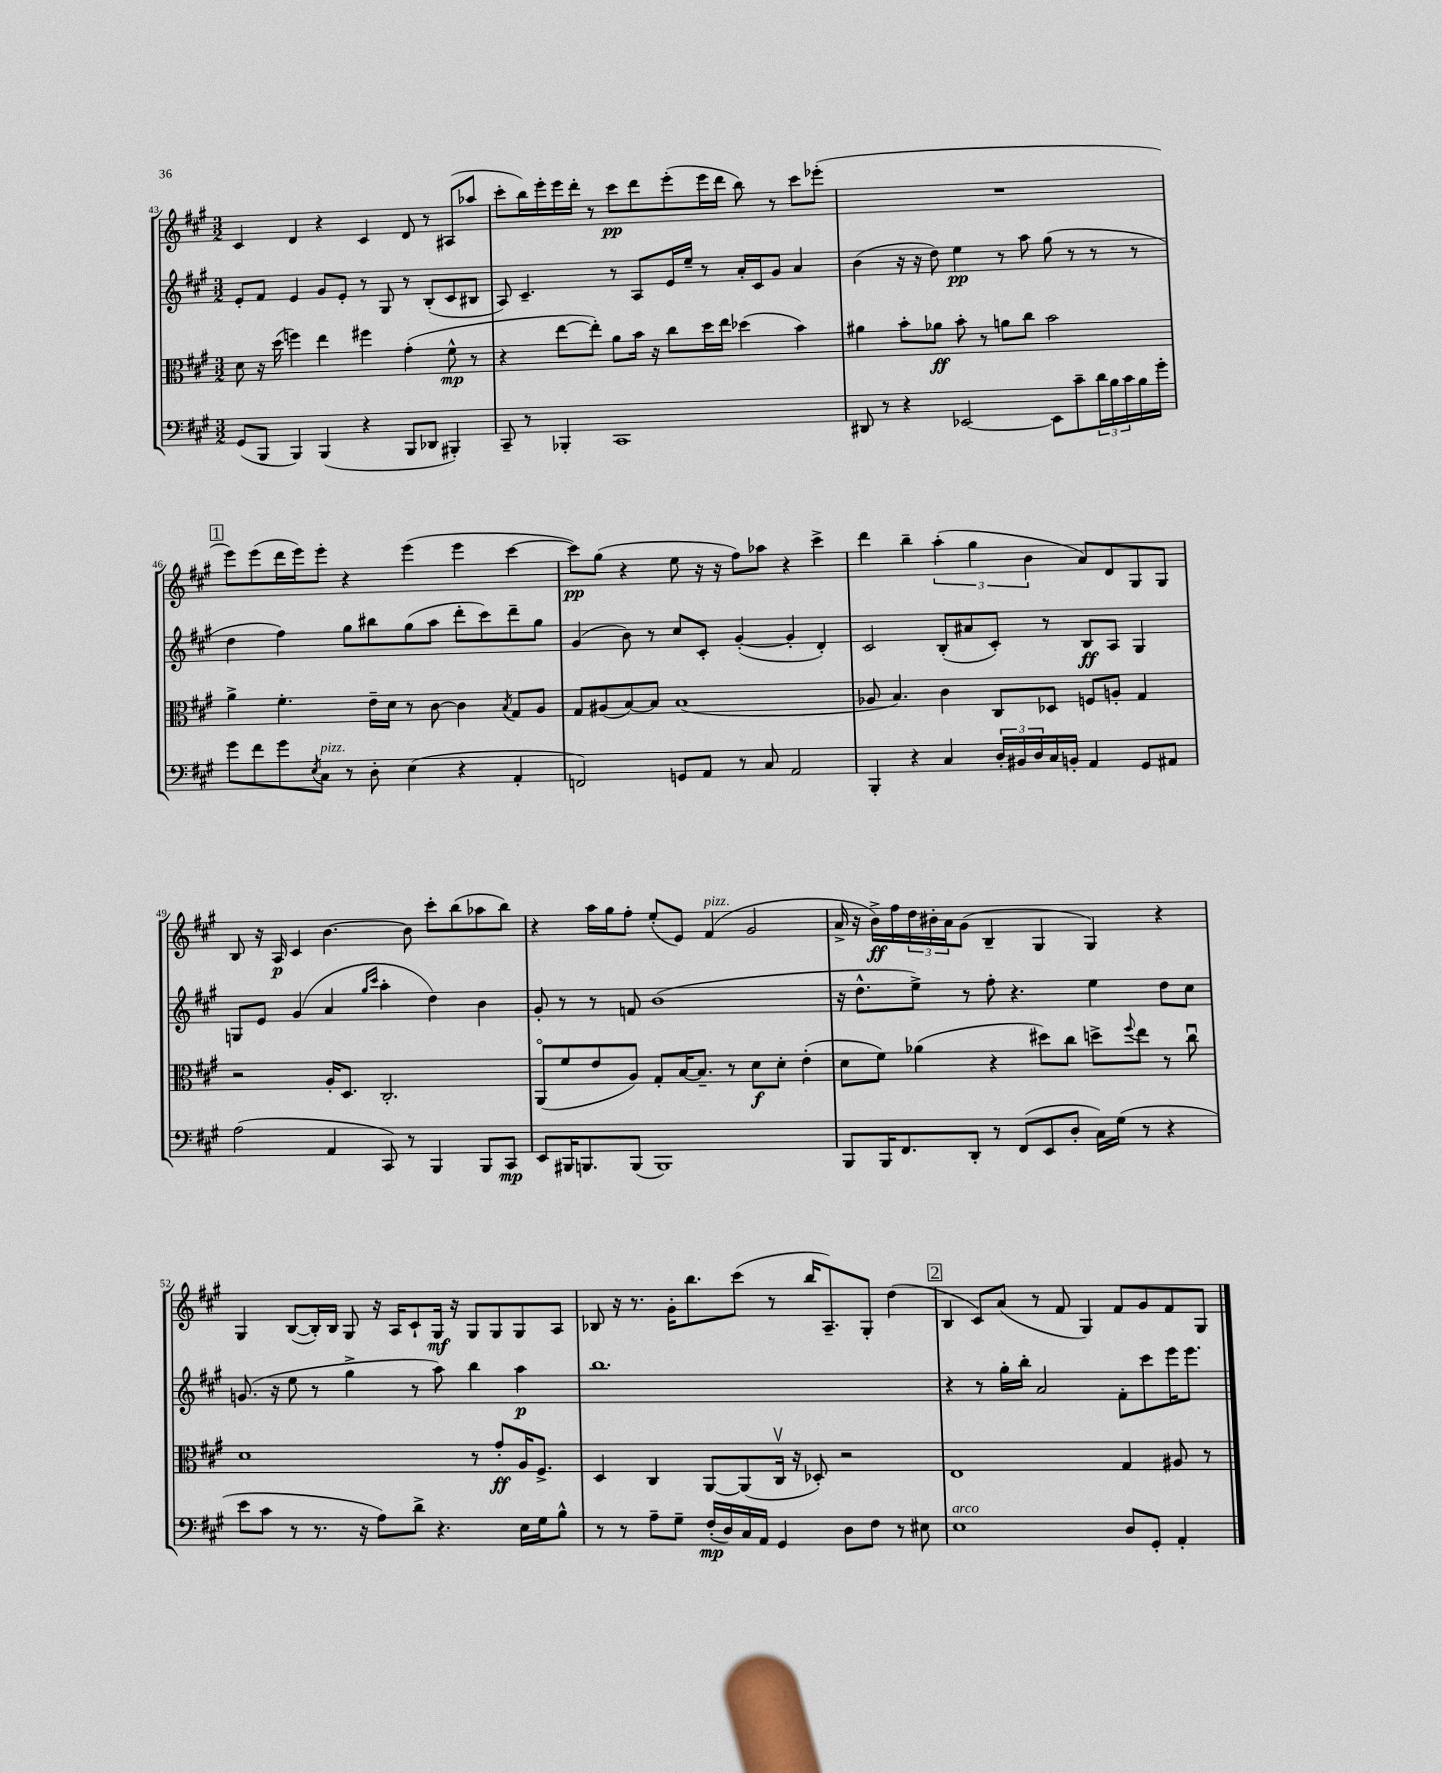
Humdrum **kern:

**kern	**dynam	**kern	**dynam	**kern	**dynam	**kern	**dynam
*part4	*part4	*part3	*part3	*part2	*part2	*part1	*part1
*staff4	*staff4	*staff3	*staff3	*staff2	*staff2	*staff1	*staff1
*clefF4	*	*clefC3	*	*clefG2	*	*clefG2	*
*k[f#c#g#]	*	*k[f#c#g#]	*	*k[f#c#g#]	*	*k[f#c#g#]	*
*M3/2	*	*M3/2	*	*M3/2	*	*M3/2	*
=43	=43	=43	=43	=43	=43	=43	=43
(8GG#/L	.	8d\	.	8e'/L	.	4c#/	.
8BBB/J	.	16r	.	8f#/J	.	.	.
.	.	(16dd\	.	.	.	.	.
4BBB/)	.	4ffn\)	.	4e/	.	4d/	.
(4BBB/	.	4ee\	.	8g#/L	.	4r	.
.	.	.	.	8e'/J	.	.	.
4r	.	4ff#X\	.	8r	.	4c#/	.
.	.	.	.	8G#/	.	.	.
8BBB/L	.	(4g#'\	.	8r	.	8d/	.
8DD-X/J	.	.	.	(8B'/L	.	8r	.
4BBB#X'/)	.	8f#^^\	mp	8c#/	.	(8A#X/L	.
.	.	8r	.	8B#X/J	.	8aa-X/J	.
=44	=44	=44	=44	=44	=44	=44	=44
8CC#~/	.	4r	.	8A/)	.	8ccc#'\L	.
8r	.	.	.	4.c#~/	.	16bb\L)	.
.	.	.	.	.	.	16eee'\	.
4BBB-X'/	.	[8ee\L	.	.	.	16eee\	.
.	.	.	.	.	.	16ddd'\JJ	.
.	.	8ee'\J])	.	.	.	8r	.
1CC#	.	8a\L	.	8r	.	8ccc#\L	pp
.	.	16b\Jk	.	8A/L	.	8ddd\	.
.	.	16r	.	.	.	.	.
.	.	8cc#\L	.	16e/L	.	(8eee'\	.
.	.	.	.	16ee~/JJ	.	.	.
.	.	16dd\L	.	8r	.	16eee\L	.
.	.	16ee\JJ	.	.	.	16ddd\JJ	.
.	.	(4dd-X\	.	16a'/LL	.	8bb\)	.
.	.	.	.	16c#/J	.	.	.
.	.	.	.	8g#/J	.	8r	.
.	.	4b\)	.	4a/	.	8ccc#\L	.
.	.	.	.	.	.	(8eee-X'\J	.
=45	=45	=45	=45	=45	=45	=45	=45
8DD#X/	.	4a#X\	.	(4b\	.	1.r	.
8r	.	.	.	.	.	.	.
4r	.	8b'\L	.	16r	.	.	.
.	.	.	.	16r	.	.	.
.	.	8a-X\J	ff	8dd\)	.	.	.
[2EE-X/	.	8b'\	.	4ee\	pp	.	.
.	.	8r	.	.	.	.	.
.	.	8an\L	.	8r	.	.	.
.	.	8cc#\J	.	8aa\	.	.	.
8EE-\L]	.	2b\	.	(8gg#\	.	.	.
8c#~\	.	.	.	8r	.	.	.
24d\L	.	.	.	8r	.	.	.
24B\	.	.	.	.	.	.	.
24c#\	.	.	.	.	.	.	.
16B\	.	.	.	8r	.	.	.
16g#'\JJ	.	.	.	.	.	.	.
!!LO:LB:g=z
!!LO:REH:place=s1:t=1
=46	=46	=46	=46	=46	=46	=46	=46
8g#\L	.	4a^\	.	4dd\	.	8eee\L)	.
8f#\	.	.	.	.	.	(8eee\	.
8g#\	.	4.f#'\	.	4ff#\)	.	16ddd\L	.
.	.	.	.	.	.	16eee\J)	.
8qE/	.	.	.	.	.	.	.
!LO:TX:a:i:t=pizz.	!	!	!	!	!	!	!
8C#\J	.	.	.	.	.	8eee'\J	.
8r	.	.	.	8gg#\L	.	4r	.
8D'\	.	16e~\LL	.	8bb#X\	.	.	.
.	.	16d\JJ	.	.	.	.	.
(4E\	.	8r	.	(8gg#\	.	(4eee\	.
.	.	[8c#\	.	8aa\J	.	.	.
4r	.	4c#\]	.	8ddd'\L	.	4eee\	.
.	.	.	.	8ccc#\)	.	.	.
.	.	8qB/	.	.	.	.	.
4AA'/	.	8G#/L	.	8ddd~\	.	[4ccc#\	.
.	.	8A/J	.	8gg#\J	.	.	.
=47	=47	=47	=47	=47	=47	=47	=47
2FFn/)	.	8G#/L	.	(4g#/	.	8ccc#\L])	pp
.	.	(8A#X/	.	.	.	(8gg#\J	.
.	.	[8B/)	.	8b\)	.	4r	.
.	.	8B/J]	.	8r	.	.	.
8GGn/L	.	(1B	.	8cc#/L	.	8ee\	.
8AA/J	.	.	.	8c#'/J	.	16r	.
.	.	.	.	.	.	16r	.
8r	.	.	.	([4g#'/	.	8ff#\L)	.
8C#/	.	.	.	.	.	8aa-X\J	.
2AA/	.	.	.	4g#'/]	.	4r	.
.	.	.	.	4d'/)	.	4ccc#^\	.
=48	=48	=48	=48	=48	=48	=48	=48
4BBB'/	.	8A-X/	.	2c#/	.	4ddd\	.
.	.	4.B/)	.	.	.	.	.
4r	.	.	.	.	.	4bb~\	.
4C#/	.	4c#\	.	(8B'/L	.	(6aa'\	.
.	.	.	.	8a#X/	.	.	.
.	.	.	.	.	.	6gg#\	.
24D'/LL	.	8C#/L	.	8c#'/J)	.	.	.
24BB#X/	.	.	.	.	.	.	.
24D/	.	.	.	.	.	6b\	.
16C#/	.	8D-X/J	.	8r	.	.	.
16BBn'/JJ	.	.	.	.	.	.	.
4AA/	.	8Fn/L	.	8B/L	ff	8a/L)	.
.	.	8An'/J	.	8A/J	.	8d/	.
8GG#/L	.	4G#/	.	4G#/	.	8G#/	.
8AA#X/J	.	.	.	.	.	8G#/J	.
!!LO:LB:g=z
=49	=49	=49	=49	=49	=49	=49	=49
(2A\	.	2r	.	8Gn/L	.	8B/	.
.	.	.	.	8e/J	.	16r	.
.	.	.	.	.	.	16A/	p
.	.	.	.	(4g#/	.	4c#/	.
4AA/	.	16A'/KL	.	4a/	.	[4.b\	.
.	.	8.D/J	.	.	.	.	.
.	.	.	.	16qqgg#/LL	.	.	.
.	.	.	.	16qqccc#/JJ	.	.	.
8CC#/)	.	2.C#'/	.	4aa'\	.	.	.
8r	.	.	.	.	.	8b\]	.
4BBB/	.	.	.	4dd\)	.	8ccc#'\L	.
.	.	.	.	.	.	(8bb\	.
8BBB/L	.	.	.	4b\	.	8aa-X\	.
8CC#/J	mp	.	.	.	.	8bb\J)	.
=50	=50	=50	=50	=50	=50	=50	=50
8EE/L	.	(8AA/L	.	8g#'/	.	4r	.
16BBB#X/K	.	8f#/	.	8r	.	.	.
8.BBBn/	.	.	.	.	.	.	.
.	.	8e/	.	8r	.	16aa\LL	.
.	.	.	.	.	.	16gg#\J	.
(8BBB/J	.	8A/J)	.	8fn/	.	8ff#'\J	.
1BBB)	.	8G#'/L	.	(1b	.	(8ee'/L	.
.	.	[16B/K	.	.	.	8e/J)	.
.	.	8.B~/J]	.	.	.	.	.
!	!	!	!	!	!	!LO:TX:a:i:t=pizz.	!
.	.	.	.	.	.	(4f#/	.
.	.	8r	.	.	.	.	.
.	.	8d\L	f	.	.	2g#/	.
.	.	8d'\J	.	.	.	.	.
.	.	(4e'\	.	.	.	.	.
=51	=51	=51	=51	=51	=51	=51	=51
8BBB/L	.	8d\L	.	16r	.	16a^/	.
.	.	.	.	8.dd^^\L	.	16r	.
16BBB/K	.	8f#\J)	.	.	.	16b^\LL)	ff
8.FF#/	.	.	.	.	.	16ff#\	.
.	.	(4a-X\	.	8ee^\J)	.	24dd\	.
.	.	.	.	.	.	24b#X'\	.
.	.	.	.	.	.	24a\J	.
8DD'/J	.	.	.	8r	.	(8g#\J	.
8r	.	4r	.	8ff#'\	.	4B~/	.
(8FF#/L	.	.	.	4.r	.	.	.
8EE/	.	8dd#X\L)	.	.	.	4G#/	.
8D'/J	.	8cc#\J	.	.	.	.	.
16C#\LL)	.	8ddn^\L	.	4ee\	.	4G#/)	.
(16G#\JJ	.	.	.	.	.	.	.
.	.	8qqff#/	.	.	.	.	.
8r	.	8ee\J	.	.	.	.	.
4r	.	8r	.	8dd\L	.	4r	.
.	.	8cc#u\	.	8cc#\J	.	.	.
!!LO:LB:g=z
=52	=52	=52	=52	=52	=52	=52	=52
8e\L	.	1d	.	(8.gn/	.	4G#/	.
8c#\J	.	.	.	.	.	.	.
.	.	.	.	16r	.	.	.
8r	.	.	.	8ee\	.	([8B/L	.
8.r	.	.	.	8r	.	16B'/L])	.
.	.	.	.	.	.	16B/JJ	.
.	.	.	.	4gg#^\	.	8G#/	.
16r	.	.	.	.	.	.	.
8A\L)	.	.	.	.	.	16r	.
.	.	.	.	.	.	16A/KL	.
8d^\J	.	.	.	8r	.	8c#`/	.
4.r	.	.	.	8aa\)	.	16G#/Jk	mf
.	.	.	.	.	.	16r	.
.	.	8r	.	4bb\	.	8G#/L	.
.	.	8g#'/L	ff	.	.	8G#/	.
16E\LL	.	16A/K	.	4aa\	p	8G#/	.
16G#\J	.	8.F#^/J	.	.	.	.	.
8B^^\J	.	.	.	.	.	8A/J	.
=53	=53	=53	=53	=53	=53	=53	=53
8r	.	4D/	.	1.bb	.	8B-X/	.
8r	.	.	.	.	.	16r	.
.	.	.	.	.	.	8.r	.
8A~\L	.	4C#/	.	.	.	.	.
8G#~\J	.	.	.	.	.	16g#'\KL	.
.	.	.	.	.	.	8.bb\	.
(16F#'/LL	mp	[8AA/L	.	.	.	.	.
16D/)	.	.	.	.	.	.	.
16C#/	.	(8AA/]	.	.	.	(8ccc#\J	.
16AA/JJ	.	.	.	.	.	.	.
4GG#/	.	16C#v/Jk	.	.	.	8r	.
.	.	16r	.	.	.	.	.
.	.	8D-X'/)	.	.	.	16bb/KL	.
.	.	.	.	.	.	8.A~/)	.
8D\L	.	2r	.	.	.	.	.
8F#\J	.	.	.	.	.	8G#'/J	.
8r	.	.	.	.	.	(4dd\	.
8E#X\	.	.	.	.	.	.	.
!!LO:REH:place=s1:t=2
=54	=54	=54	=54	=54	=54	=54	=54
!LO:TX:a:i:t=arco	!	!	!	!	!	!	!
1E	.	1E	.	4r	.	4B/	.
.	.	.	.	8r	.	8c#/L)	.
.	.	.	.	16gg#'\LL	.	(8a/J	.
.	.	.	.	16bb'\JJ	.	.	.
.	.	.	.	2a/	.	8r	.
.	.	.	.	.	.	8f#/	.
.	.	.	.	.	.	4G#/)	.
8D/L	.	4G#/	.	8f#'\L	.	8f#/L	.
8GG#'/J	.	.	.	8ccc#\	.	8g#/	.
4AA'/	.	8A#X/	.	16eee\K	.	8f#/	.
.	.	.	.	8.eee\J	.	.	.
.	.	8r	.	.	.	8G#/J	.
==	==	==	==	==	==	==	==
*-	*-	*-	*-	*-	*-	*-	*-
